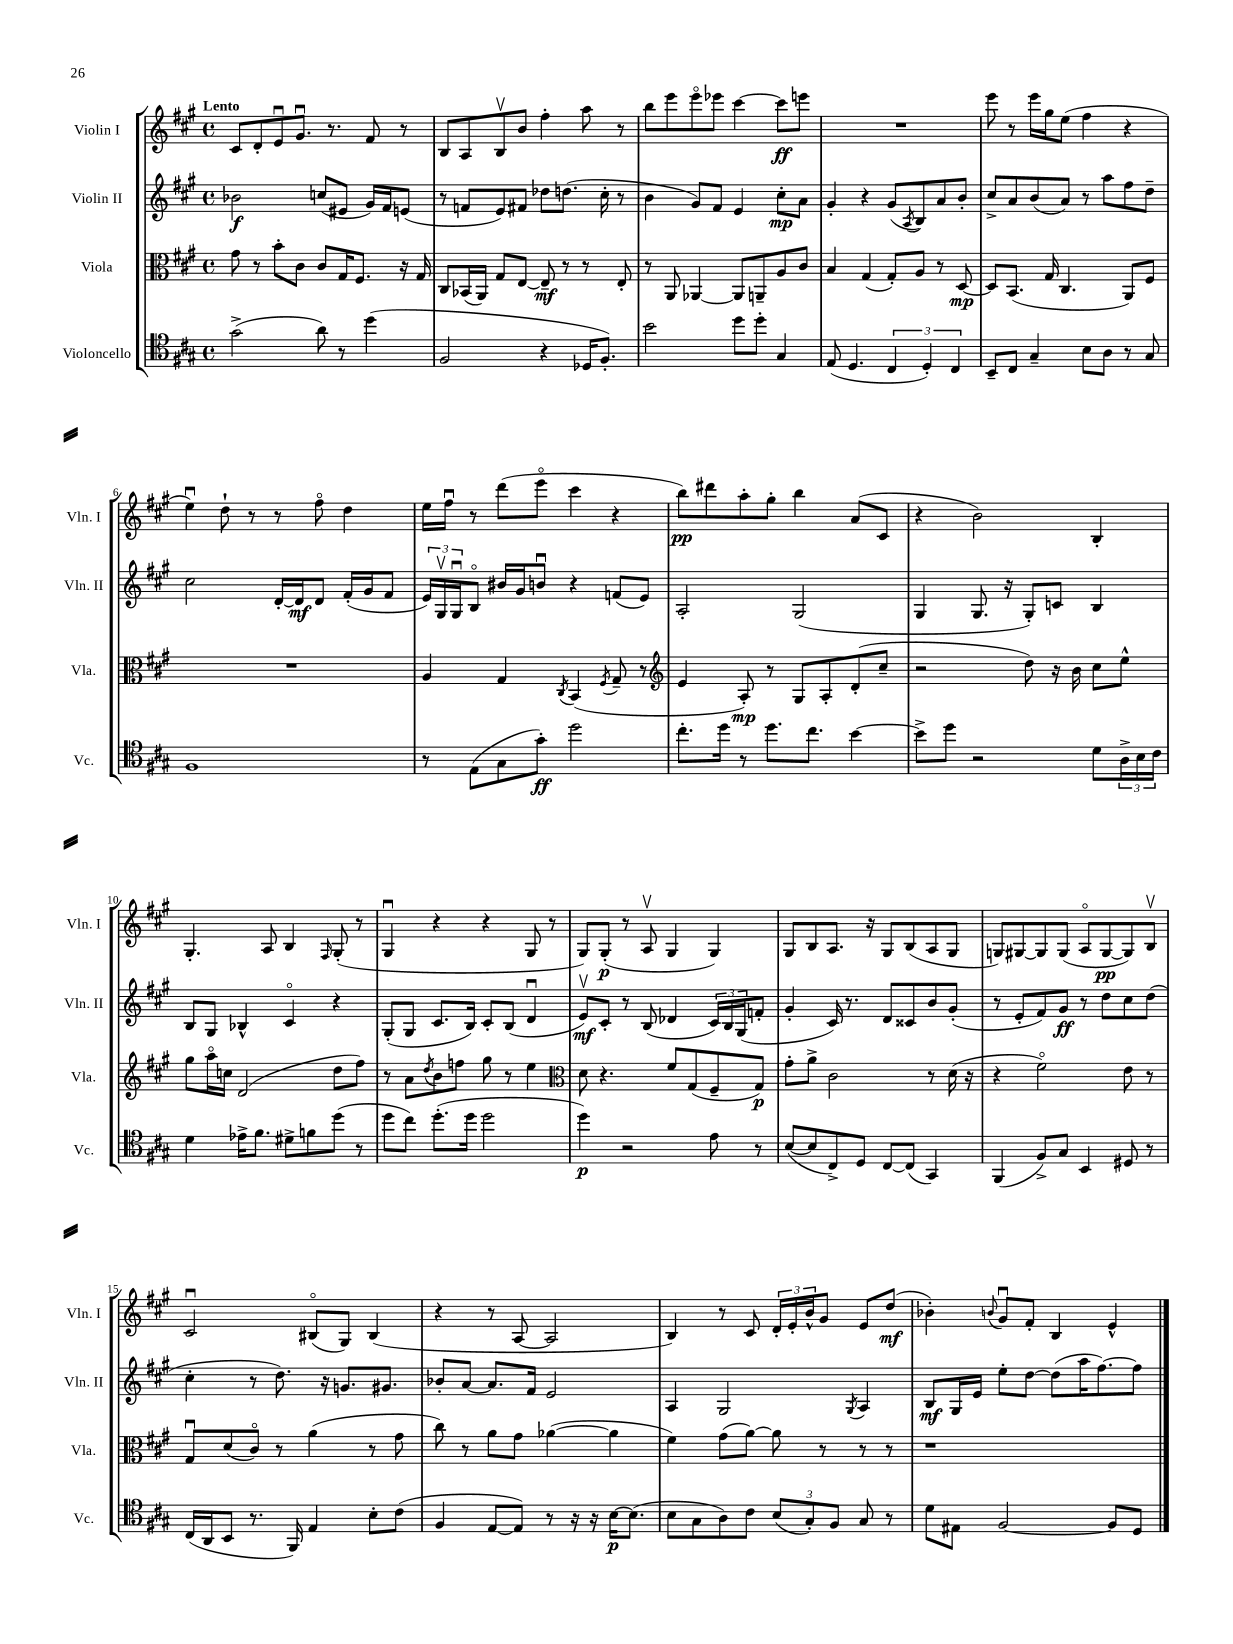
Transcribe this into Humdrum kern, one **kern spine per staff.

**kern	**dynam	**kern	**dynam	**kern	**dynam	**kern	**dynam
*part4	*part4	*part3	*part3	*part2	*part2	*part1	*part1
*staff4	*staff4	*staff3	*staff3	*staff2	*staff2	*staff1	*staff1
*I"Violoncello	*	*I"Viola	*	*I"Violin II	*	*I"Violin I	*
*I'Vc.	*	*I'Vla.	*	*I'Vln. II	*	*I'Vln. I	*
*clefC4	*	*clefC3	*	*clefG2	*	*clefG2	*
*k[f#c#g#]	*	*k[f#c#g#]	*	*k[f#c#g#]	*	*k[f#c#g#]	*
*M4/4	*	*M4/4	*	*M4/4	*	*M4/4	*
*met(c)	*	*met(c)	*	*met(c)	*	*met(c)	*
=1	=1	=1	=1	=1	=1	=1	=1
!	!	!	!	!	!	!LO:TX:a:B:t=Lento	!
(2g#^\	.	8g#\	.	2b-X\	f	8c#/L	.
.	.	8r	.	.	.	8d'/	.
.	.	8b'\L	.	.	.	8eu/	.
.	.	8c#\J	.	.	.	8.g#u/J	.
8a\)	.	8c#/L	.	(8ccn/L	.	.	.
.	.	.	.	.	.	8.r	.
8r	.	16G#/K	.	8e#X/J	.	.	.
.	.	8.F#/J	.	.	.	.	.
(4dd\	.	.	.	16g#/LL)	.	8f#/	.
.	.	.	.	16f#/J	.	.	.
.	.	16r	.	(8en/J	.	8r	.
.	.	16G#/	.	.	.	.	.
=2	=2	=2	=2	=2	=2	=2	=2
2F#/	.	8C#/L	.	8r	.	8B/L	.
.	.	(16BB-X/L	.	8fn/L	.	8A/	.
.	.	16AA/JJ)	.	.	.	.	.
.	.	8G#/L	.	8e/)	.	8Bv/	.
.	.	[8E/J	.	8f#X/J	.	8b/J	.
4r	.	8E~/]	mf	8dd-X\L	.	4ff#'\	.
.	.	8r	.	(8.ddn\J	.	.	.
16D-X/KL	.	8r	.	.	.	8aa\	.
8.F#'/J)	.	.	.	16cc#'\	.	.	.
.	.	8E'/	.	8r	.	8r	.
=3	=3	=3	=3	=3	=3	=3	=3
2b\	.	8r	.	4b\	.	8bb\L	.
.	.	8AA/	.	.	.	8eee\	.
.	.	[4AA-X/	.	8g#/L)	.	8eee\	.
.	.	.	.	8f#/J	.	8eee-X\J	.
8dd\L	.	8AA-/L]	.	4e/	.	[4ccc#\	.
8dd'\J	.	8AAn~/	.	.	.	.	.
4G#/	.	8A/	.	8cc#'\L	mp	8ccc#\L]	ff
.	.	8c#/J	.	8a\J	.	8eeen\J	.
=4	=4	=4	=4	=4	=4	=4	=4
(8E/	.	4B/	.	4g#'/	.	1r	.
4.D/	.	.	.	.	.	.	.
.	.	(4G#/	.	4r	.	.	.
6C#/	.	8G#'/L)	.	(8g#/L	.	.	.
.	.	.	.	8qA/	.	.	.
.	.	8A/J	.	8B/)	.	.	.
6D'/)	.	.	.	.	.	.	.
.	.	8r	.	8a/	.	.	.
6C#/	.	.	.	.	.	.	.
.	.	[8D/	mp	8b'/J	.	.	.
=5	=5	=5	=5	=5	=5	=5	=5
8BB~/L	.	8D/L]	.	8cc#^/L	.	8eee\	.
8C#/J	.	(8.BB/J	.	8a/	.	8r	.
4G#~/	.	.	.	(8b/	.	16eee\LL	.
.	.	16G#/	.	.	.	16gg#\J	.
.	.	4.C#/	.	8a/J)	.	(8ee\J	.
8B\L	.	.	.	8r	.	4ff#\	.
8A\J	.	.	.	8aa\L	.	.	.
8r	.	8AA/L)	.	8ff#\	.	4r	.
8G#/	.	8F#/J	.	8dd~\J	.	.	.
!!LO:LB:g=z
=6	=6	=6	=6	=6	=6	=6	=6
1F#	.	1r	.	2cc#\	.	4eeu\)	.
.	.	.	.	.	.	8dd`\	.
.	.	.	.	.	.	8r	.
.	.	.	.	[16d'/LL	.	8r	.
.	.	.	.	16d/J]	mf	.	.
.	.	.	.	8d/J	.	8ff#\	.
.	.	.	.	(16f#'/LL	.	4dd\	.
.	.	.	.	16g#/J	.	.	.
.	.	.	.	8f#/J	.	.	.
=7	=7	=7	=7	=7	=7	=7	=7
8r	.	4A/	.	24e/LL)	.	16ee\LL	.
.	.	.	.	24G#v/	.	.	.
.	.	.	.	.	.	16ff#u\JJ	.
.	.	.	.	24G#u/J	.	.	.
(8E\L	.	.	.	8B/J	.	8r	.
8G#\	.	4G#/	.	16b#X/LL	.	(8ddd\L	.
.	.	.	.	16g#/J	.	.	.
8g#'\J)	ff	.	.	8bnu/J	.	8eee\J	.
.	.	8qC#/	.	.	.	.	.
2dd\	.	(4BB/	.	4r	.	4ccc#\	.
.	.	8qF#/	.	.	.	.	.
.	.	8G#~/	.	(8fn/L	.	4r	.
.	.	8r	.	8e/J)	.	.	.
=8	=8	=8	=8	=8	=8	=8	=8
*	*	*clefG2	*	*	*	*	*
8.cc#'\L	.	4e/	.	2A'/	.	8bb\L)	pp
.	.	.	.	.	.	8ddd#X\	.
16dd\Jk	.	.	.	.	.	.	.
8r	.	8A'/)	mp	.	.	8aa'\	.
8.dd\L	.	8r	.	.	.	8gg#'\J	.
.	.	8G#/L	.	(2G#/	.	4bb\	.
8.cc#\J	.	.	.	.	.	.	.
.	.	8A'/	.	.	.	.	.
[4b\	.	(8d'/	.	.	.	(8a/L	.
.	.	8cc#~/J	.	.	.	8c#/J	.
=9	=9	=9	=9	=9	=9	=9	=9
8b^\L]	.	2r	.	4G#/	.	4r	.
8dd\J	.	.	.	.	.	.	.
2r	.	.	.	8.G#/	.	2b\)	.
.	.	.	.	16r	.	.	.
.	.	8dd\)	.	8G#'/L)	.	.	.
.	.	16r	.	8cn/J	.	.	.
.	.	16b\	.	.	.	.	.
8d\L	.	8cc#\L	.	4B/	.	4B'/	.
24A^\L	.	8ee^^\J	.	.	.	.	.
24B\	.	.	.	.	.	.	.
24c#\JJ	.	.	.	.	.	.	.
!!LO:LB:g=z
=10	=10	=10	=10	=10	=10	=10	=10
4d\	.	8gg#\L	.	8B/L	.	4.G#'/	.
.	.	16aa\L	.	8G#/J	.	.	.
.	.	16ccn\JJ	.	.	.	.	.
16e-X^\KL	.	(2d/	.	4B-X^^/	.	.	.
8.f#\J	.	.	.	.	.	.	.
.	.	.	.	.	.	8A/	.
8d#X^\L	.	.	.	4c#/	.	4B/	.
8fn\	.	.	.	.	.	.	.
.	.	.	.	.	.	16qqF#/	.
(8dd\J	.	8dd\L	.	4r	.	(8G#'/	.
8r	.	8ff#\J)	.	.	.	8r	.
=11	=11	=11	=11	=11	=11	=11	=11
8dd\L	.	8r	.	(8G#'/L	.	4G#u/	.
8cc#\J)	.	8a\L	.	8G#/J	.	.	.
.	.	8qdd/	.	.	.	.	.
(8.dd'\L	.	8b\	.	8.c#/L	.	4r	.
.	.	8ffn\J	.	.	.	.	.
16dd\Jk	.	.	.	16B/Jk)	.	.	.
2dd\	.	8gg#\	.	8c#'/L	.	4r	.
.	.	8r	.	(8B/J	.	.	.
.	.	4ee\	.	4du/	.	8G#/	.
.	.	.	.	.	.	8r	.
=12	=12	=12	=12	=12	=12	=12	=12
*	*	*clefC3	*	*	*	*	*
4dd\)	p	8d\	.	8ev/L)	mf	8G#/L)	.
.	.	4.r	.	8c#'/J	.	(8G#'/J	p
2r	.	.	.	8r	.	8r	.
.	.	.	.	(8B/	.	8Av/	.
.	.	8f#/L	.	4d-X/	.	4G#/	.
.	.	(8G#/	.	.	.	.	.
8e\	.	8F#~/	.	24c#/LL)	.	4G#/)	.
.	.	.	.	24B/	.	.	.
.	.	.	.	(24G#/J	.	.	.
8r	.	8G#/J)	p	8fn'/J	.	.	.
=13	=13	=13	=13	=13	=13	=13	=13
([8B/L	.	8g#'\L	.	4g#'/	.	8G#/L	.
8B/]	.	8a^\J	.	.	.	8B/	.
8C#^/)	.	2c#\	.	16c#/)	.	8.A/J	.
.	.	.	.	8.r	.	.	.
8D/J	.	.	.	.	.	.	.
.	.	.	.	.	.	16r	.
[8C#/L	.	.	.	8d/L	.	8G#/L	.
(8C#/J]	.	.	.	8c##X/	.	(8B/	.
4GG#/)	.	8r	.	8b/	.	8A/	.
.	.	(16d\	.	(8g#'/J	.	8G#/J	.
.	.	16r	.	.	.	.	.
=14	=14	=14	=14	=14	=14	=14	=14
(4FF#/	.	4r	.	8r	.	8Gn/L)	.
.	.	.	.	8e'/L	.	[8G#X/	.
8F#^/L)	.	2f#\)	.	8f#/)	.	8G#/]	.
8G#/J	.	.	.	8g#/J	ff	(8G#/J	.
4BB/	.	.	.	8r	.	8A/L	.
.	.	.	.	8dd\L	.	[8G#/	pp
8D#X/	.	8e\	.	8cc#\	.	8G#/])	.
8r	.	8r	.	(8dd\J	.	8Bv/J	.
!!LO:LB:g=z
=15	=15	=15	=15	=15	=15	=15	=15
(16C#/LL	.	8G#u/L	.	4cc#'\	.	2c#u/	.
16AA/J	.	.	.	.	.	.	.
8BB/J	.	(8d/	.	.	.	.	.
8.r	.	8c#/J)	.	8r	.	.	.
.	.	8r	.	8.dd\)	.	.	.
16FF#/)	.	.	.	.	.	.	.
4E/	.	(4a\	.	.	.	(8B#X/L	.
.	.	.	.	16r	.	.	.
.	.	.	.	8.gn/L	.	8G#/J)	.
8B'\L	.	8r	.	.	.	(4B#/	.
.	.	.	.	8.g#X/J	.	.	.
(8c#\J	.	8g#\	.	.	.	.	.
=16	=16	=16	=16	=16	=16	=16	=16
4F#/	.	8cc#\)	.	8b-X'/L	.	4r	.
.	.	8r	.	[8a/J	.	.	.
[8E/L	.	8a\L	.	8.a/L]	.	8r	.
8E/J])	.	8g#\J	.	.	.	[8A/	.
.	.	.	.	16f#/Jk	.	.	.
8r	.	([4a-X\	.	2e/	.	2A/]	.
16r	.	.	.	.	.	.	.
16r	.	.	.	.	.	.	.
[16B\KL	p	4a-\]	.	.	.	.	.
(8.B\J]	.	.	.	.	.	.	.
=17	=17	=17	=17	=17	=17	=17	=17
8B\L	.	4f#\)	.	4A/	.	4B/)	.
8G#\	.	.	.	.	.	.	.
8A\)	.	(8g#\L	.	2G#/	.	8r	.
8c#\J	.	[8a\J)	.	.	.	8c#/	.
(12B/L	.	8a\]	.	.	.	24d'/LL	.
.	.	.	.	.	.	24e'/	.
12G#'/)	.	.	.	.	.	24b^^/J	.
.	.	8r	.	.	.	8g#/J	.
12F#/J	.	.	.	.	.	.	.
.	.	.	.	8qG#/	.	.	.
8G#/	.	8r	.	4A/	.	8e/L	.
8r	.	8r	.	.	.	(8dd/J	mf
=18	=18	=18	=18	=18	=18	=18	=18
8d\L	.	1r	.	8B/L	mf	4b-X'\)	.
8E#X\J	.	.	.	16G#/L	.	.	.
.	.	.	.	16e/JJ	.	.	.
.	.	.	.	.	.	8qqbn/	.
[2F#/	.	.	.	8ee'\L	.	8g#u/L	.
.	.	.	.	[8dd\J	.	8f#'/J	.
.	.	.	.	(8dd\L]	.	4B/	.
.	.	.	.	16aa\K	.	.	.
.	.	.	.	[8.ff#\)	.	.	.
8F#/L]	.	.	.	.	.	4e^^/	.
8D/J	.	.	.	8ff#\J]	.	.	.
==	==	==	==	==	==	==	==
*-	*-	*-	*-	*-	*-	*-	*-
